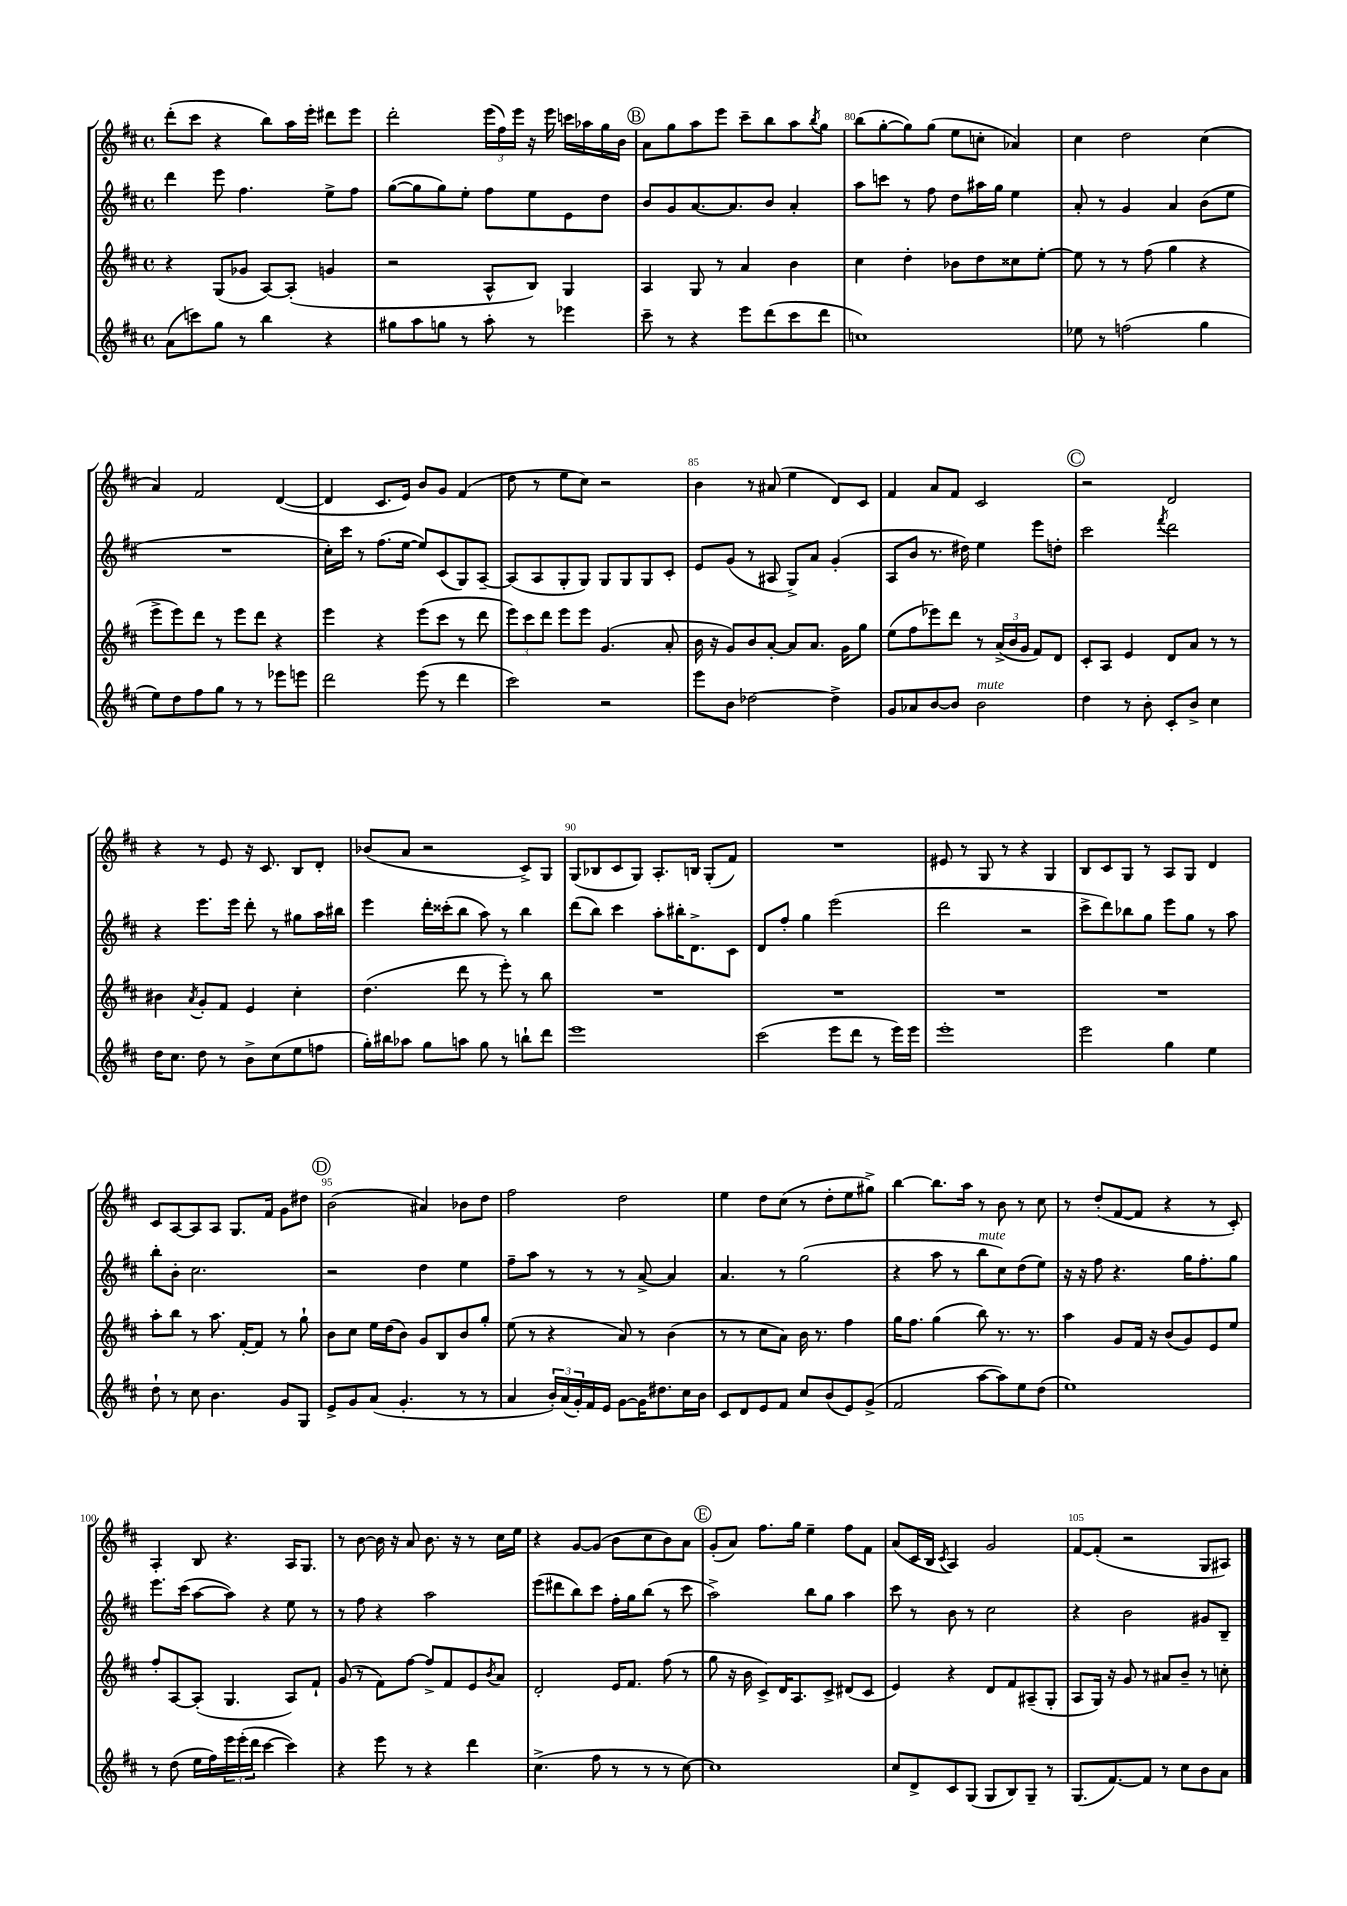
<<
\new StaffGroup <<
\new Staff = "s0" {
    \clef treble \key d \major \defaultTimeSignature \time 4/4
    d'''8-.( cis'''8 r4 b''8) a''16 e'''16-. dis'''8 e'''8 |
    d'''2-. \tuplet 3/2 { e'''16( fis''16) e'''16 } r16 e'''16 c'''16 aes''16 g''16 b'16 |
    \mark \markup { \circle "B" } a'8 g''8 a''8 e'''8 cis'''8-- b''8 a''8 \acciaccatura { b''8 } g''8 |
    b''8( g''8~-. g''8) g''8( e''8 c''8-. aes'4) |
    cis''4 d''2 cis''4( |
    a'4) fis'2 d'4~( |
    d'4 cis'8. e'16) b'8 g'8 fis'4( |
    d''8 r8 e''8 cis''8) r2 |
    b'4 r8 ais'8( e''4 d'8) cis'8 |
    fis'4 a'8 fis'8 cis'2 |
    \mark \markup { \circle "C" } r2 d'2 |
    r4 r8 e'8 r16 cis'8. b8 d'8-. |
    bes'8( a'8 r2 cis'8->) g8 |
    g8( bes8 cis'8 g8) a8.-. b16 g8-.( fis'8) |
    R1 |
    eis'8 r8 g8 r8 r4 g4 |
    b8 cis'8 g8 r8 a8 g8 d'4 |
    cis'8 a8~ a8 a8 g8. fis'16 g'8 dis''8 |
    \mark \markup { \circle "D" } b'2( ais'4) bes'8 d''8 |
    fis''2 d''2 |
    e''4 d''8 cis''8( r8 d''8-. e''8 gis''8->) |
    b''4~ b''8. a''16 r8 b'8 r8 cis''8 |
    r8 d''8-.( fis'8~ fis'8 r4 r8 cis'8-.) |
    a4-. b8 r4. a16 g8. |
    r8 b'8~ b'16 r16 a'8 b'8. r16 r8 cis''16 e''16 |
    r4 g'8~ g'8( b'8 cis''8 b'8) a'8 |
    \mark \markup { \circle "E" } g'8-.( a'8) fis''8. g''16 e''4-- fis''8 fis'8 |
    a'8( cis'16 b16 \acciaccatura { cis'8 } a4) g'2 |
    fis'8~ fis'8-.( r2 g8 ais8) \bar "|." |
}
\new Staff = "s1" {
    \clef treble \key d \major \defaultTimeSignature \time 4/4
    d'''4 e'''8 fis''4. e''8-> fis''8 |
    g''8~( g''8 g''8) e''8-. fis''8 e''8 e'8 d''8 |
    \mark \markup { \circle "B" } b'8 g'8 a'8.~ a'8. b'8 a'4-. |
    a''8 c'''8 r8 fis''8 d''8 ais''16 g''16 e''4 |
    a'8-. r8 g'4 a'4 b'8( e''8 |
    R1 |
    cis''16-.) cis'''16 r8 fis''8.( e''16~ e''8) cis'8( g8) a8~-- |
    a8( a8 g8-. g8) g8 g8 g8 cis'8-. |
    e'8 g'8( r8 ais8 g8->) a'8 g'4-.( |
    a8 b'8 r8. dis''16) e''4 e'''8 d''8-. |
    \mark \markup { \circle "C" } cis'''2 \acciaccatura { fis'''8 } d'''2 |
    r4 e'''8. e'''16 d'''8-. r8 gis''8 a''16 bis''16 |
    e'''4 d'''16-. cisis'''16-.( b''8 a''8) r8 b''4 |
    d'''8( b''8) cis'''4 a''8-. bis''16-. d'8.-> cis'8 |
    d'8 fis''8-. g''4 e'''2( |
    d'''2 r2 |
    cis'''8-> d'''8) bes''8 g''8 e'''8 g''8 r8 a''8 |
    b''8-. b'8-. cis''2. |
    \mark \markup { \circle "D" } r2 d''4 e''4 |
    fis''8-- a''8 r8 r8 r8 a'8~-> a'4 |
    a'4. r8 g''2( |
    r4 a''8 r8 b''8^\markup { \italic "mute" } cis''8) d''8( e''8) |
    r16 r16 fis''8 r4. g''16 fis''8.-. g''8 |
    e'''8. cis'''16( a''8~ a''8) r4 e''8 r8 |
    r8 fis''8 r4 a''2 |
    e'''8( dis'''8 b''8) cis'''8 fis''16-. g''16 b''8( r8 cis'''8 |
    \mark \markup { \circle "E" } a''2->) b''8 g''8 a''4 |
    cis'''8 r8 b'8 r8 cis''2 |
    r4 b'2 gis'8 b8-- \bar "|." |
}
\new Staff = "s2" {
    \clef treble \key d \major \defaultTimeSignature \time 4/4
    r4 g8( ges'8 a8~) a8-.( g'4 |
    r2 a8-^ b8) g4 |
    \mark \markup { \circle "B" } a4 g8 r8 a'4 b'4 |
    cis''4 d''4-. bes'8 d''8 cisis''8 e''8~-. |
    e''8 r8 r8 fis''8( g''4 r4 |
    e'''8-> e'''8) d'''8 r8 e'''8 d'''8 r4 |
    e'''4 r4 e'''8( cis'''8 r8 d'''8 |
    \tuplet 3/2 { e'''8) cis'''8 d'''8 } e'''8 e'''8 g'4.( a'8-. |
    b'16 r16 g'8) b'8 a'8~-. a'8 a'8. g'16 g''8 |
    e''8( fis''8 ees'''8) d'''8 r8 \tuplet 3/2 { a'16->( b'16 g'16 } fis'8) d'8 |
    \mark \markup { \circle "C" } cis'8-. a8 e'4 d'8 a'8 r8 r8 |
    bis'4 \acciaccatura { a'8 } g'8-. fis'8 e'4 cis''4-. |
    d''4.( d'''8 r8 e'''8-.) r8 b''8 |
    R1 |
    R1 |
    R1 |
    R1 |
    a''8-. b''8 r8 a''8. fis'16~-. fis'8 r8 g''8-! |
    \mark \markup { \circle "D" } b'8 cis''8 e''16 d''16( b'8) g'8 b8 b'8 g''8-. |
    e''8( r8 r4 a'8) r8 b'4( |
    r8 r8 cis''8 a'8) b'16 r8. fis''4 |
    g''16 fis''8. g''4( b''8) r8. r8. |
    a''4 g'8 fis'16 r16 b'8( g'8) e'8 e''8 |
    fis''8-. a8~ a8-.( g4. a8) fis'8-! |
    g'8( r8 fis'8) fis''8~ fis''8-> fis'8 e'8 \acciaccatura { b'8 } a'8 |
    d'2-. e'16 fis'8. fis''8( r8 |
    \mark \markup { \circle "E" } g''8 r16 b'16 cis'8->) d'16 a8. cis'8-> dis'8( cis'8 |
    e'4) r4 d'8 fis'8 ais8--( g8-. |
    a8 g16) r16 g'8 r8 ais'8 b'8-- r8 c''8-. \bar "|." |
}
\new Staff = "s3" {
    \clef treble \key d \major \defaultTimeSignature \time 4/4
    a'8( c'''8) g''8 r8 b''4 r4 |
    gis''8 a''8 g''8 r8 a''8-. r8 ees'''4 |
    \mark \markup { \circle "B" } cis'''8-- r8 r4 e'''8 d'''8( cis'''8 d'''8 |
    c''1) |
    ees''8 r8 f''2( g''4 |
    e''8) d''8 fis''8 g''8 r8 r8 ees'''8 e'''8 |
    d'''2 e'''8( r8 d'''4 |
    cis'''2) r2 |
    e'''8 b'8 des''2~ des''4-> |
    g'8 aes'8 b'8~ b'8 b'2^\markup { \italic "mute" } |
    \mark \markup { \circle "C" } d''4 r8 b'8-. cis'8-. b'8-> cis''4 |
    d''16 cis''8. d''8 r8 b'8-> cis''8( e''8 f''8 |
    g''16-.) bis''16 aes''8 g''8 a''8 g''8 r8 b''8-! d'''8 |
    e'''1 |
    cis'''2( e'''8 d'''8 r8 e'''16) e'''16 |
    e'''1-. |
    e'''2 g''4 e''4 |
    d''8-! r8 cis''8 b'4. g'8 g8 |
    \mark \markup { \circle "D" } e'8-> g'8 a'8( g'4.-. r8 r8 |
    a'4 \tuplet 3/2 { b'16-.) a'16( g'16-.) } fis'16 e'16 g'8~ g'16 dis''8. cis''16 b'16 |
    cis'8 d'8 e'8 fis'8 cis''8 b'8( e'8) g'8->( |
    fis'2 a''8~ a''8) e''8 d''8( |
    e''1) |
    r8 d''8( e''16 fis''16) \tuplet 3/2 { e'''16 e'''16-.( d'''16 } cis'''4~ cis'''4) |
    r4 e'''8 r8 r4 d'''4 |
    cis''4.->( fis''8 r8 r8 r8 cis''8~) |
    \mark \markup { \circle "E" } cis''1 |
    cis''8 d'8-> cis'8 g8( g8 b8) g8-- r8 |
    g8.( fis'8.~) fis'8 r8 cis''8 b'8 a'8 \bar "|." |
}
>>
>>
\layout { \context { \Score currentBarNumber = #77 \override BarNumber.break-visibility = ##(#f #t #t) barNumberVisibility = #(every-nth-bar-number-visible 5) } }
